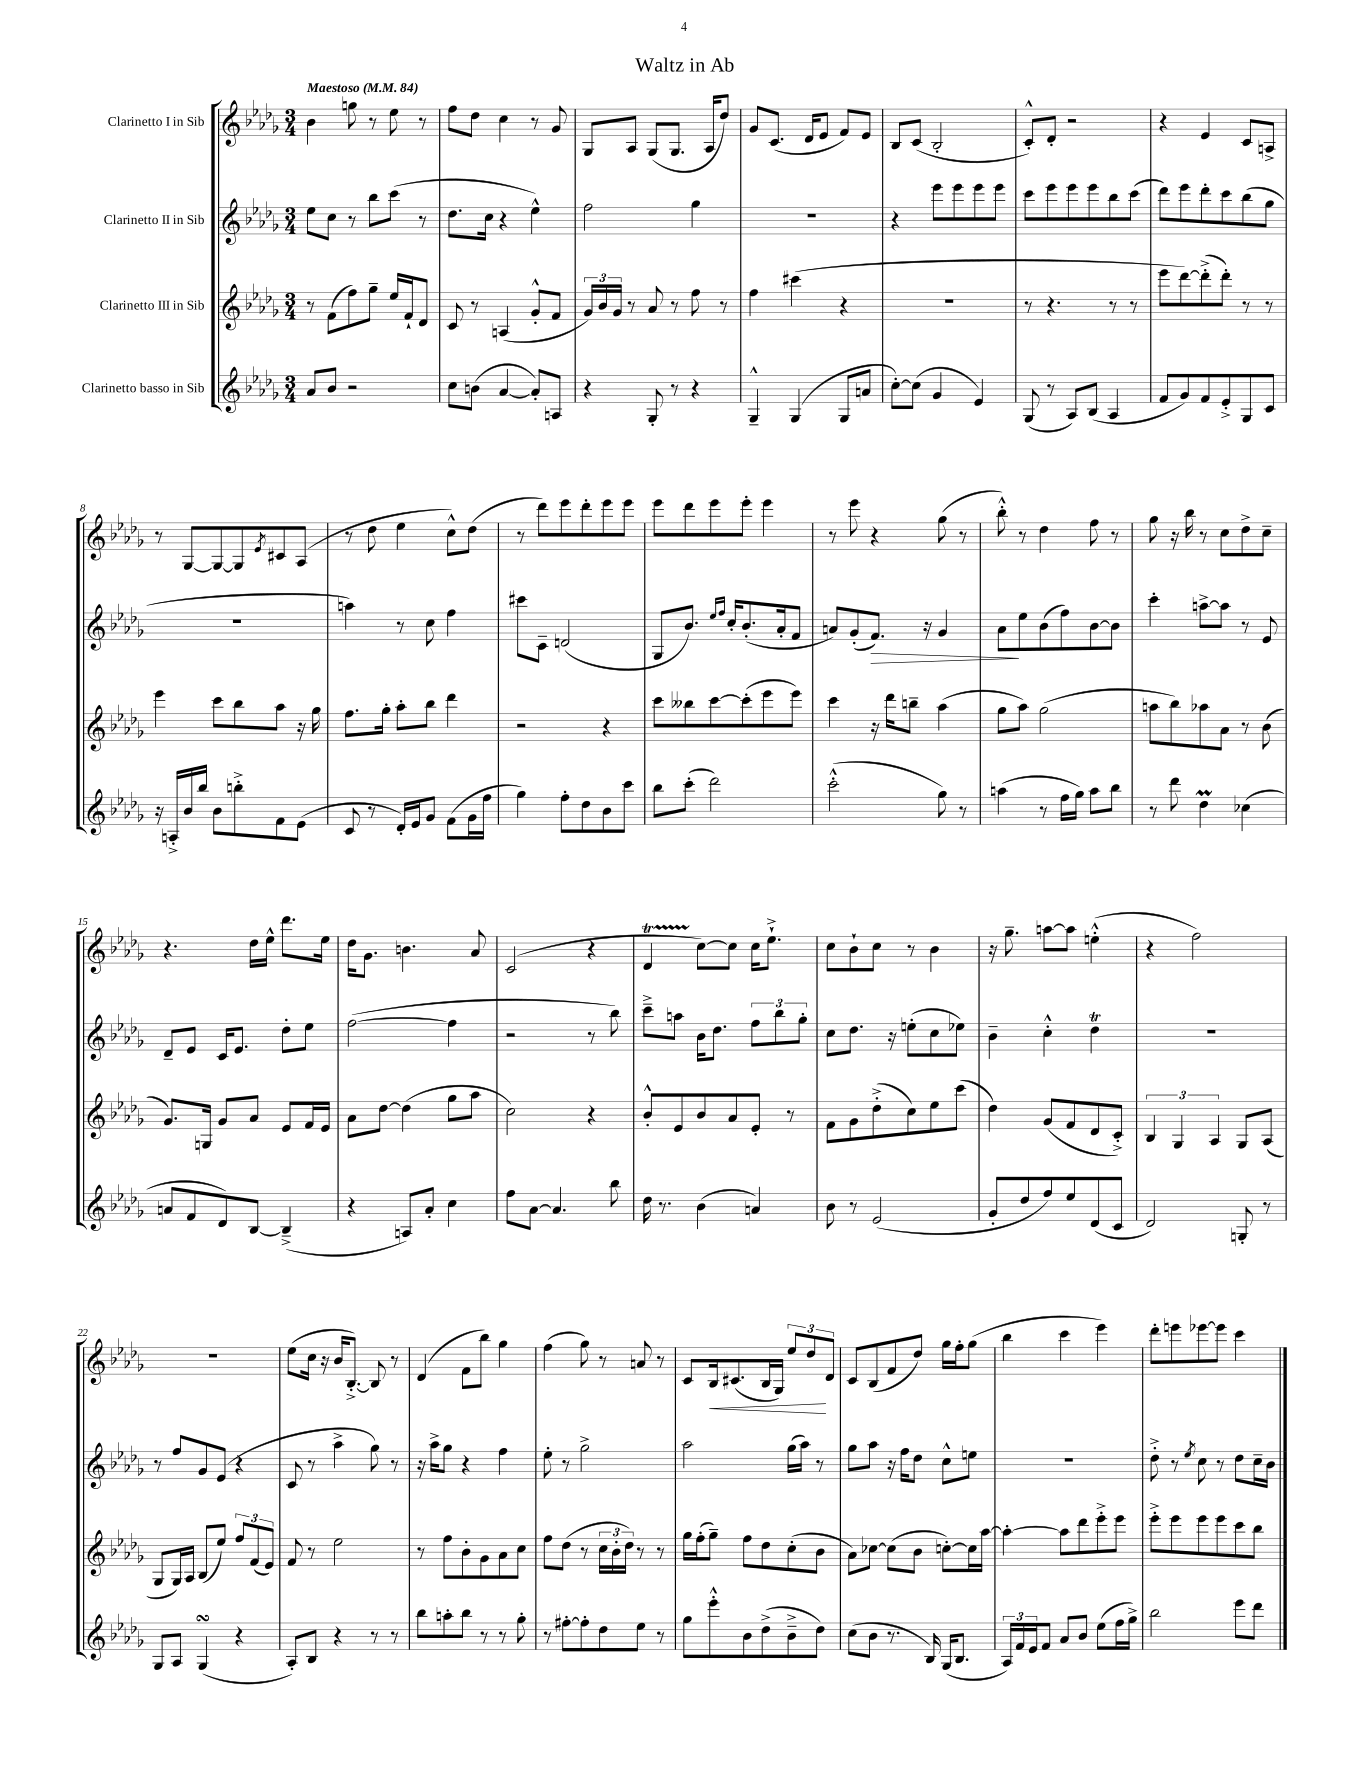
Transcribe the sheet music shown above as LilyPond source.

\header { title = "Waltz in Ab" }
<<
\new StaffGroup <<
\new Staff = "s0" \with { instrumentName = "Clarinetto I in Sib" } {
    \clef treble \key des \major \numericTimeSignature \time 3/4 \tempo "Maestoso" 4 = 84
    bes'4 g''8 r8 ees''8 r8 |
    f''8 des''8 c''4 r8 ges'8 |
    ges8 aes8 ges8( ges8. aes16 des''8) |
    ges'8 c'8.( des'16 ees'8 f'8) ees'8 |
    bes8 c'8( bes2-. |
    c'8-.-^) des'8-. r2 |
    r4 ees'4 c'8 a8-> |
    r8 ges8~ ges8~ ges8 \acciaccatura { ees'8 } cis'8 aes8( |
    r8 des''8 ees''4 c''8-^) des''8( |
    r8 des'''8) ees'''8 des'''8-. ees'''8 ees'''8 |
    ees'''8 des'''8 ees'''8 ees'''8-. ees'''4 |
    r8 ees'''8 r4 ges''8( r8 |
    bes''8-.-^) r8 des''4 f''8 r8 |
    ges''8 r16 bes''16 r8 c''8 des''8-> c''8-- |
    r4. des''16 ees''16-^ des'''8. ees''16 |
    des''16 ges'8. b'4. aes'8 |
    c'2( r4 |
    des'4\startTrillSpan c''8~\stopTrillSpan) c''8 c''16 ees''8.-!-> |
    c''8 bes'8-! c''8 r8 bes'4 |
    r16 ges''8.-- a''8~ a''8 e''4-.-^( |
    r4 f''2) |
    R2. |
    ees''8( c''16 r16 bes'16 bes8.~-.->) bes8 r8 |
    des'4( f'8 bes''8) ges''4 |
    f''4( ges''8) r8 a'8 r8 |
    c'8 bes16\< cis'8.( bes16 ges16) \tuplet 3/2 { ees''8 des''8\! des'8 } |
    c'8 bes8( f'8 des''8) ges''16 f''16-. ges''8( |
    bes''4 c'''4 ees'''4) |
    des'''8-. e'''8 ees'''8~ ees'''8 c'''4 \bar "|." |
}
\new Staff = "s1" \with { instrumentName = "Clarinetto II in Sib" } {
    \clef treble \key des \major \numericTimeSignature \time 3/4
    ees''8 c''8 r8 bes''8 c'''8( r8 |
    des''8. c''16 r4 ees''4-^) |
    f''2 ges''4 |
    R2. |
    r4 ees'''8 ees'''8 ees'''8 ees'''8 |
    c'''8 ees'''8 ees'''8 ees'''8 bes''8 c'''8( |
    des'''8) ees'''8 des'''8-. c'''8 bes''8( ges''8 |
    R2. |
    a''4) r8 c''8 f''4 |
    cis'''8 c'8-- d'2( |
    ges8 bes'8.) \grace { ees''16 f''16 } c''16-. bes'8.-.( aes'16-. f'8 |
    a'8) ges'8-.( f'8.\>) r16 ges'4 |
    aes'8\! ees''8 bes'8( f''8) bes'8~ bes'8 |
    c'''4-. a''8~-> a''8 r8 ees'8 |
    des'8-- ees'8 c'16 ees'8. des''8-. ees''8 |
    f''2~( f''4 |
    r2 r8 bes''8) |
    c'''8---> a''8 bes'16 des''8. \tuplet 3/2 { f''8 bes''8 ges''8-. } |
    c''8 des''8. r16 e''8-.( c''8 ees''8) |
    bes'4-- c''4-.-^ des''4\trill |
    R2. |
    r8 f''8 ges'8 ees'8( r4 |
    c'8 r8 aes''4-> ges''8) r8 |
    r16 aes''16-> ges''8 r4 f''4 |
    ees''8-. r8 ges''2-> |
    aes''2 ges''16( aes''16) r8 |
    ges''8 aes''8 r16 f''16 des''8 c''8-^ e''8 |
    R2. |
    des''8-.-> r8 \acciaccatura { ees''8 } c''8 r8 des''8 c''16-- bes'16 \bar "|." |
}
\new Staff = "s2" \with { instrumentName = "Clarinetto III in Sib" } {
    \clef treble \key des \major \numericTimeSignature \time 3/4
    r8 f'8( f''8) ges''8-- ees''16 f'16-! des'8 |
    c'8 r8 a4( ges'8-.-^ f'8 |
    \tuplet 3/2 { ges'16) bes'16 ges'16 } r8 aes'8 r8 f''8 r8 |
    f''4 cis'''4( r4 |
    R2. |
    r8 r4. r8 r8 |
    ees'''8 des'''8~) des'''8-.->( des'''8-.) r8 r8 |
    ees'''4 c'''8 bes''8 aes''8 r16 ges''16 |
    f''8. ges''16-. aes''8-. bes''8 des'''4 |
    r2 r4 |
    c'''8 beses''8 c'''8~ c'''8-.( ees'''8 ees'''8) |
    c'''4 r16 des'''16 b''8-- aes''4( |
    ges''8 aes''8) ges''2( |
    a''8 bes''8) aes''8 aes'8 r8 bes'8( |
    ges'8.) g16 ges'8 aes'8 ees'8 f'16 ees'16 |
    aes'8 des''8~ des''4( ges''8 aes''8 |
    c''2) r4 |
    bes'8-.-^ ees'8 bes'8 aes'8 ees'8-. r8 |
    f'8 ges'8 des''8-.->( c''8) ees''8 c'''8( |
    des''4) ges'8( f'8 des'8 c'8-.->) |
    \tuplet 3/2 { bes4 ges4 aes4 } ges8 aes8( |
    ges8 ges16) aes16 bes8( ees''8) \tuplet 3/2 { f''8 f'8( ees'8) } |
    f'8 r8 ees''2 |
    r8 f''8 bes'8-. ges'8 aes'8 c''8 |
    f''8 des''8( r8 \tuplet 3/2 { c''16 bes'16-. des''16) } r8 r8 |
    ges''16 f''16-.( ges''8--) f''8 des''8 c''8-.( bes'8 |
    aes'8) ces''8~ ces''8( bes'8 c''8~-.) c''16 aes''16~ |
    aes''4~-. aes''8 des'''8 ees'''8-.-> ees'''8 |
    ees'''8-.-> ees'''8 ees'''8 ees'''8 c'''8 bes''8 \bar "|." |
}
\new Staff = "s3" \with { instrumentName = "Clarinetto basso in Sib" } {
    \clef treble \key des \major \numericTimeSignature \time 3/4
    aes'8 bes'8 r2 |
    c''8 b'8( aes'4~ aes'8-.) a8 |
    r4 ges8-. r8 r4 |
    ges4---^ ges4( ges8 a'8 |
    c''8~-.) c''8( ges'4 ees'4) |
    ges8( r8 aes8) bes8( aes4 |
    f'8 ges'8) f'8 ees'8-.-> ges8 c'8 |
    r16 a16-.-> bes'16 bes''16 bes'8 b''8-.-> f'8 ees'8( |
    c'8 r8 des'16-.) ees'16 ges'8 f'8( ges'16 f''16 |
    ges''4) f''8-. des''8 bes'8 c'''8 |
    bes''8 c'''8-.( des'''2) |
    c'''2-.-^( ges''8) r8 |
    a''4( r8 f''16 ges''16) a''8 bes''8 |
    r8 des'''8 des''4\prall ces''4( |
    a'8 f'8 des'8) bes8~ bes4--->( |
    r4 a8) aes'8-. c''4 |
    f''8 aes'8~ aes'4. bes''8 |
    des''16 r8. bes'4( a'4) |
    bes'8 r8 ees'2( |
    ges'8-. des''8 f''8) ees''8 des'8( c'8 |
    des'2) g8-. r8 |
    ges8 aes8 ges4\turn( r4 |
    aes8-.) bes8 r4 r8 r8 |
    bes''8 a''8-. bes''8 r8 r8 ges''8-. |
    r8 fis''8~-. fis''8-. des''8 ees''8 r8 |
    ges''8 ees'''8-.-^ bes'8 des''8->( bes'8---> des''8) |
    c''8( bes'8 r8. bes16) ges16( bes8. |
    \tuplet 3/2 { aes16) f'16 ees'16 } f'8 aes'8 bes'8 ees''8( f''16 ges''16->) |
    bes''2 ees'''8 des'''8 \bar "|." |
}
>>
>>
